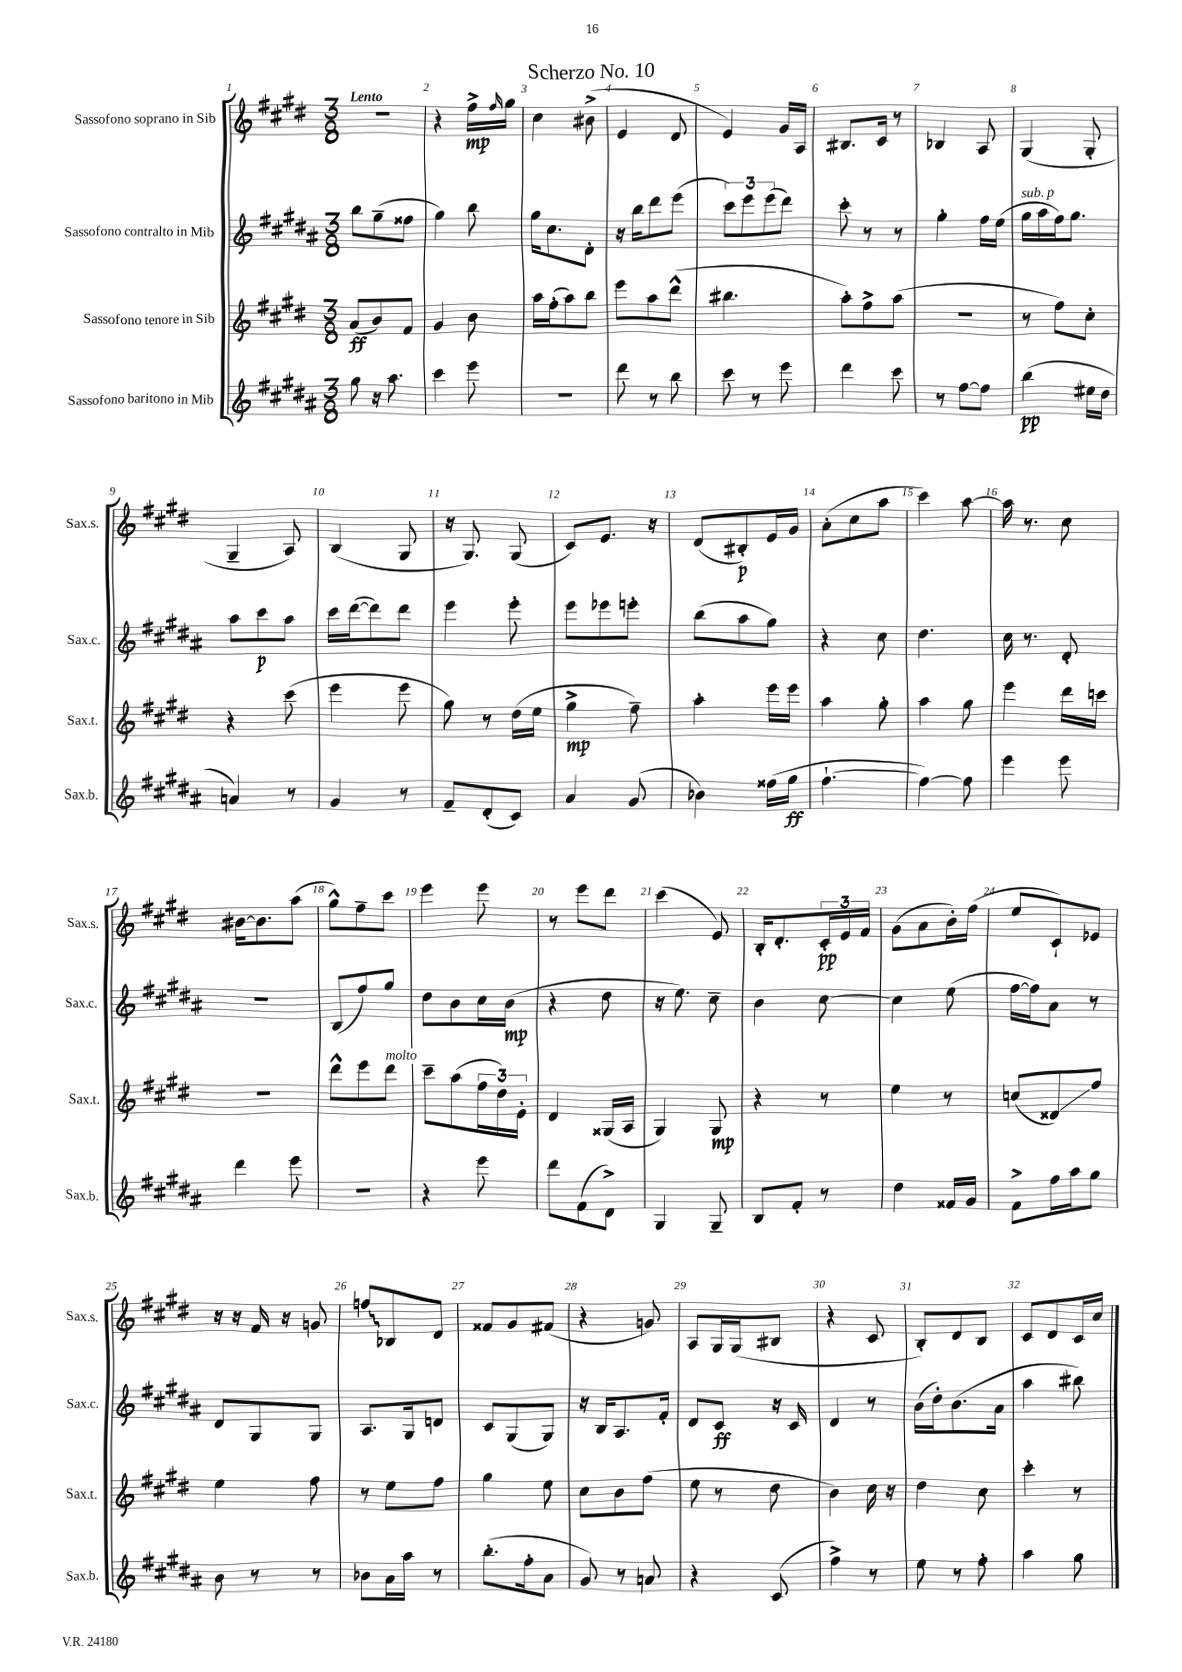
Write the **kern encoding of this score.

**kern	**kern	**kern	**kern
*staff4	*staff3	*staff2	*staff1
*clefG2	*clefG2	*clefG2	*clefG2
*k[f#c#g#d#a#]	*k[f#c#g#d#]	*k[f#c#g#d#a#]	*k[f#c#g#d#]
*M3/8	*M3/8	*M3/8	*M3/8
8gg#	(8a	8bb	4.r
16r	8b)	(8gg#~	.
8.aa#	.	.	.
.	8f#	8ff##	.
=	=	=	=
4ccc#	4g#	4gg#)	4r
8eee	8b	8bb	16ff#^
.	.	.	16qqff#
.	.	.	16gg#
=	=	=	=
4.r	16aa	16gg#	4cc#
.	(16ff#'	8.cc#	.
.	8aa)	.	.
.	8bb	8d#'	(8b#^
=	=	=	=
8ddd#	8eee	16r	4e
.	.	16bb	.
8r	8aa	8ddd#	.
8bb	(8ddd#^^	(8eee	8d#
=	=	=	=
8ccc#	4.bb#	12ccc#)	4e)
.	.	12eee	.
8r	.	.	.
.	.	(12eee	.
8eee	.	8ddd#)	16g#
.	.	.	16A
=	=	=	=
4ddd#	8aa')	8ccc#'	8.B#
.	8ff#^	8r	.
.	.	.	16c#
8ccc#	(8aa	8r	8r
=	=	=	=
8r	4.r	4gg#'	4B-
[8ff#	.	.	.
8ff#]	.	16ff#	8A
.	.	(16ee	.
=	=	=	=
(4bb	8r	16gg#	(4G#
.	.	16aa#	.
.	8ff#)	16ff#)	.
.	.	8.gg#	.
16ee#	8cc#'	.	8G#'
16dd#	.	.	.
=	=	=	=
4a)	4r	8aa#	4G#~
.	.	8ccc#	.
8r	(8ccc#	8aa#	8A)
=	=	=	=
4g#	4eee	16ccc#	(4B
.	.	([16ddd#	.
.	.	8ddd#])	.
8r	8eee	8ddd#	8G#
=	=	=	=
8f#~	8gg#)	4eee	16r
.	.	.	8.G#)
(8d#'	8r	.	.
8c#)	(16dd#	8eee'	(8G#
.	16ee	.	.
=	=	=	=
4a#	4gg#^	8eee	8c#)
.	.	8eee-	8.e
(8g#	8ff#~)	8eee'	.
.	.	.	16r
=	=	=	=
4b-)	4aa'	(8bb	(8d#
.	.	8aa#	8B#')
(16ff##	16eee	8gg#)	16e
16gg#	16eee	.	16g#
=	=	=	=
[4.ff#`	4aa	4r	(8a'
.	.	.	8cc#
.	8gg#'	8cc#	8aa
=	=	=	=
4ff#_)	4aa	4.dd#	4ccc#)
8ff#]	8gg#	.	[8aa
=	=	=	=
4eee	4eee	16cc#	16aa]
.	.	8.r	8.r
8eee	16ddd#	8d#'	8cc#
.	16ccc	.	.
=	=	=	=
4ddd#	4.r	4.r	[16b#
.	.	.	8.b#]
8eee	.	.	(8aa
=	=	=	=
4.r	8ddd#^^	(8B	8gg#^^)
.	8eee	8ff#)	8ff#~
.	8ddd#	8gg#	8ccc#
=	=	=	=
4r	8ccc#~	8dd#	4eee
.	(8aa	8b	.
8eee	24ff#	16cc#	8eee
.	24dd#)	.	.
.	.	(16b	.
.	24e'	.	.
=	=	=	=
8ddd#	4d#	4r	8r
(8f#	.	.	8eee
8d#^)	(16G##	8dd#	8ddd#
.	16A	.	.
=	=	=	=
4G#	4G#)	16r	(4ccc#
.	.	8.ee)	.
8G#~	8G#	8cc#~	8e)
=	=	=	=
8B	4r	4b	16B'
.	.	.	8.d#'
8f#'	.	.	.
8r	8r	[8cc#	24c#'
.	.	.	24e
.	.	.	24f#
=	=	=	=
4dd#	4ee	4cc#]	(8g#
.	.	.	8a
16f##	8r	(8ee	16b')
16g#	.	.	(16ff#
=	=	=	=
8f#^	(8cc	[16ff#	8ee
.	.	16ff#])	.
16ff#	8d##)	8a#	8c#`)
16aa#	.	.	.
8gg#	8ff#	8r	8e-
=	=	=	=
8b	4ee	8d#	16r
.	.	.	16r
8r	.	8G#	16f#
.	.	.	16r
8r	8ff#	8G#	8g
=	=	=	=
8b-	8r	8.A#	8ff
16a#	8ee	.	8B-
16aa#	.	16G#	.
8r	8ff#	8d	8d#
=	=	=	=
(8.bb'	4gg#	8c#	8f##
.	.	(8G#	8g#
16ff#'	.	.	.
8a#	8ee	8G#)	(8f#
=	=	=	=
8g#)	8cc#	16r	4r
.	.	16B	.
8r	8b	8.A#	.
8a	(8ff#	.	8g)
.	.	16f#'	.
=	=	=	=
4r	8ee	8d#	8A
.	8r	8c#	16G#
.	.	.	(16G#
(8c#	8dd#	16r	8B#
.	.	16c#	.
=	=	=	=
4ff#^)	4b)	4d#	4r
8r	16cc#	8r	8c#
.	16r	.	.
=	=	=	=
8ee	4dd#	(16b	8B')
.	.	16dd#')	.
8r	.	(8.b	8d#
8ff#'	8cc#	.	8B
.	.	16a#	.
=	=	=	=
4aa#	4ccc#'	4aa#	8c#
.	.	.	8d#
8gg#	8r	8bb#)	16c#
.	.	.	16cc#
==	==	==	==
*-	*-	*-	*-
